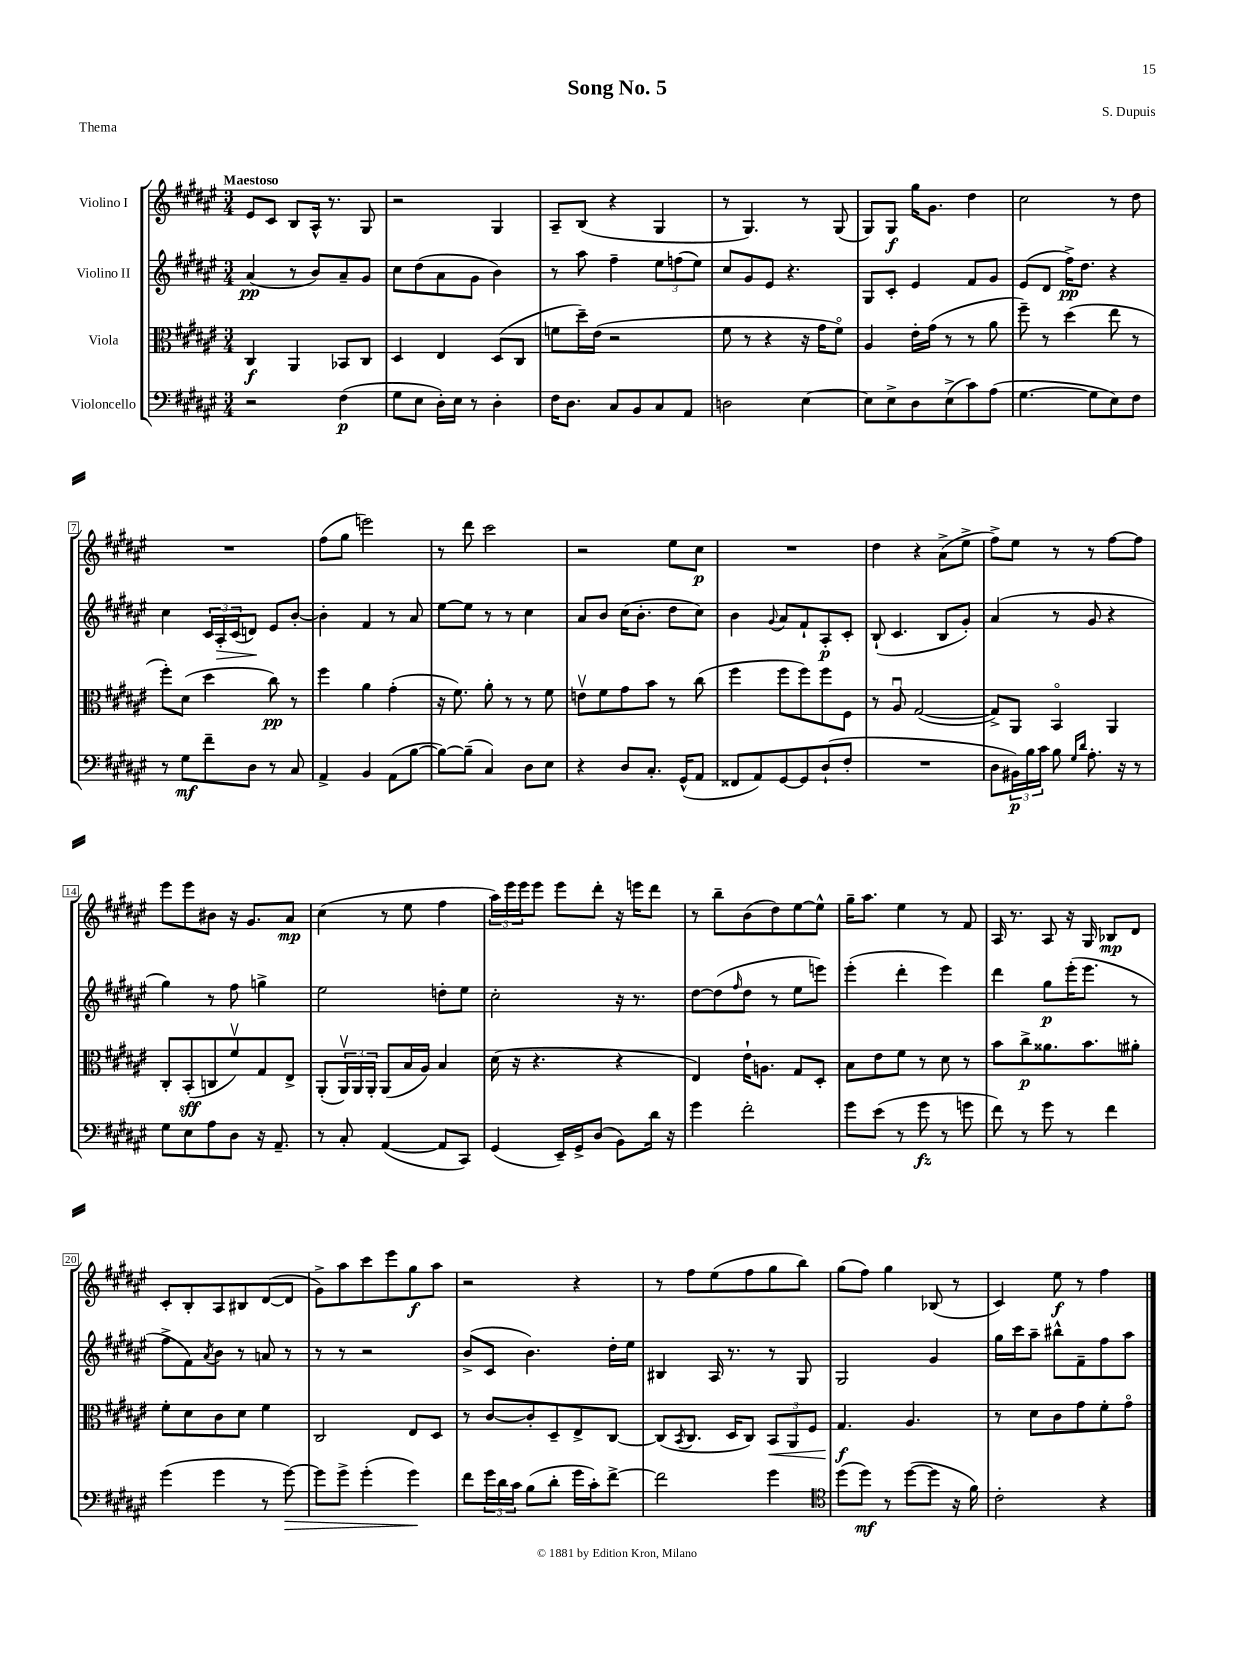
\header { title = "Song No. 5" composer = "S. Dupuis" piece = "Thema" }
<<
\new StaffGroup <<
\new Staff = "s0" \with { instrumentName = "Violino I" } {
    \clef treble \key fis \major \numericTimeSignature \time 3/4 \tempo "Maestoso"
    eis'8 cis'8 b8 ais16-^ r8. gis8 |
    r2 gis4 |
    ais8-- b8( r4 gis4 |
    r8 gis4.) r8 gis8( |
    gis8) gis8\f gis''16 gis'8. dis''4 |
    cis''2 r8 dis''8 |
    R2. |
    fis''8( gis''8 e'''2) |
    r8 dis'''8 cis'''2 |
    r2 eis''8 cis''8\p |
    R2. |
    dis''4 r4 ais'8->( eis''8-> |
    fis''8->) eis''8 r8 r8 fis''8~ fis''8 |
    eis'''8 eis'''8 bis'8 r16 gis'8. ais'8\mp |
    cis''4( r8 eis''8 fis''4 |
    \tuplet 3/2 { ais''16) eis'''16 eis'''16 } eis'''8 eis'''8 dis'''8-. r16 e'''16 dis'''8 |
    r8 b''8-- b'8( dis''8) eis''8~ eis''8-^ |
    gis''16-- ais''8. eis''4 r8 fis'8 |
    ais16 r8. ais8 r16 gis16 bes8\mp dis'8 |
    cis'8-. b8-. ais8 bis8 dis'8~( dis'8 |
    gis'8->) ais''8 cis'''8 eis'''8 gis''8\f ais''8 |
    r2 r4 |
    r8 fis''8 eis''8( fis''8 gis''8 b''8) |
    gis''8( fis''8) gis''4 bes8( r8 |
    cis'4) eis''8\f r8 fis''4 \bar "|." |
}
\new Staff = "s1" \with { instrumentName = "Violino II" } {
    \clef treble \key fis \major \numericTimeSignature \time 3/4
    ais'4\pp( r8 b'8) ais'8-- gis'8 |
    cis''8 dis''8( ais'8 gis'8 b'4) |
    r8 ais''8 fis''4-- \tuplet 3/2 { eis''8 f''8( eis''8) } |
    cis''8 gis'8 eis'8 r4. |
    gis8 cis'8-. eis'4 fis'8 gis'8 |
    eis'8( dis'8 fis''16->\pp) dis''8. r4 |
    cis''4 \tuplet 3/2 { cis'16 ais16-.\> cis'16( } d'8\!) eis'8 b'8~-. |
    b'4-. fis'4 r8 ais'8 |
    eis''8~ eis''8 r8 r8 cis''4 |
    ais'8 b'8 cis''16( b'8.-. dis''8 cis''8) |
    b'4 \appoggiatura { gis'8 } ais'8 fis'8-! ais8-.\p cis'8-. |
    b8-!( cis'4. b8 gis'8-.) |
    ais'4( r8 gis'8 r4 |
    gis''4) r8 fis''8 g''4-> |
    eis''2 d''8-. eis''8 |
    cis''2-. r16 r8. |
    dis''8~ dis''8( \grace { fis''16 } dis''8 r8 eis''8 e'''8) |
    eis'''4-.( dis'''4-. eis'''4) |
    dis'''4 gis''8\p eis'''16-.( eis'''8. r8 |
    fis''8-> fis'8) \acciaccatura { ais'8 } b'8 r8 a'8 r8 |
    r8 r8 r2 |
    b'8->( cis'8 b'4.) dis''16-. eis''16 |
    bis4 ais16 r8. r8 gis8 |
    gis2 gis'4 |
    gis''16 cis'''16 ais''8-- bis''8-^ fis'8-- fis''8 ais''8 \bar "|." |
}
\new Staff = "s2" \with { instrumentName = "Viola" } {
    \clef alto \key fis \major \numericTimeSignature \time 3/4
    cis4\f ais,4 bes,8 cis8 |
    dis4 eis4 dis8( cis8 |
    f'8 dis''16--) eis'16( r2 |
    fis'8 r8 r4 r16 gis'16 fis'8\flageolet) |
    ais4 eis'16-. gis'16( r8 r8 ais'8 |
    fis''8--) r8 dis''4( eis''8 r8 |
    fis''8-.) dis'8( dis''4 cis''8\pp) r8 |
    fis''4 ais'4 gis'4-.( |
    r16 fis'8.) ais'8-. r8 r8 fis'8 |
    e'8\upbow fis'8 gis'8 b'8 r8 cis''8( |
    fis''4 fis''8 fis''8) fis''8 fis8 |
    r8 ais8\downbow gis2~( |
    gis8->) ais,8 b,4\flageolet ais,4 |
    cis8-. b,8-.\sff( c8 fis'8\upbow) gis8 eis8-> |
    ais,8-.( \tuplet 3/2 { ais,16\upbow) ais,16 ais,16-. } ais,8( b16 ais16) b4 |
    dis'16( r16 r4. r4 |
    eis4) eis'16-! a8. gis8 dis8-. |
    b8 eis'8 fis'8 r8 dis'8 r8 |
    b'8 cis''8->\p aisis'8. b'8. ais'8-. |
    fis'8-. dis'8 cis'8 dis'8 fis'4 |
    cis2 eis8 dis8 |
    r8 cis'8~ cis'8-. dis8-- eis8-> cis8~ |
    cis8( \acciaccatura { b,8 } cis8. dis16 cis8) \tuplet 3/2 { b,8\< ais,8 fis8 } |
    gis4.\f\! ais4. |
    r8 dis'8 cis'8 gis'8 fis'8-. gis'8\flageolet \bar "|." |
}
\new Staff = "s3" \with { instrumentName = "Violoncello" } {
    \clef bass \key fis \major \numericTimeSignature \time 3/4
    r2 fis4\p( |
    gis8 eis8 dis16-.) eis16 r8 dis4-. |
    fis16 dis8. cis8 b,8 cis8 ais,8 |
    d2 eis4~ |
    eis8 eis8-> dis8 eis8->( cis'8) ais8( |
    gis4.~ gis8 eis8) fis8 |
    r8 gis8\mf fis'8-- dis8 r8 cis8 |
    ais,4-> b,4 ais,8( b8~ |
    b8~) b8--( cis4) dis8 eis8 |
    r4 dis8 cis8.-. gis,16-^( ais,8 |
    fisis,8 ais,8) gis,8~ gis,8 dis8-!( fis8-. |
    R2. |
    dis8 \tuplet 3/2 { bis,16\p) b16 cis'16 } b8 \grace { gis16 dis'16 } ais8.-. r16 r8 |
    gis8 eis8 ais8 dis8 r16 ais,8.-- |
    r8 cis8-. ais,4~( ais,8 cis,8) |
    gis,4( eis,16--) gis,16-> dis8( b,8) dis'16 r16 |
    gis'4 fis'2-. |
    gis'8 eis'8( r8 gis'8\fz r8 g'8 |
    fis'8) r8 gis'8 r8 fis'4 |
    gis'4( gis'4 r8 gis'8~\>) |
    gis'8 gis'8-> gis'4-.( gis'4\!) |
    fis'8 \tuplet 3/2 { gis'16 dis'16 cis'16 } b8( dis'8-. gis'16 cis'16-.) fis'8~-> |
    fis'2 gis'4 |
    \clef tenor dis''8( dis''8\mf) r8 dis''8~( dis''8 r16 fis'16) |
    cis'2-. r4 \bar "|." |
}
>>
>>
\layout { \context { \Score \override BarNumber.stencil = #(make-stencil-boxer 0.1 0.3 ly:text-interface::print) } }
